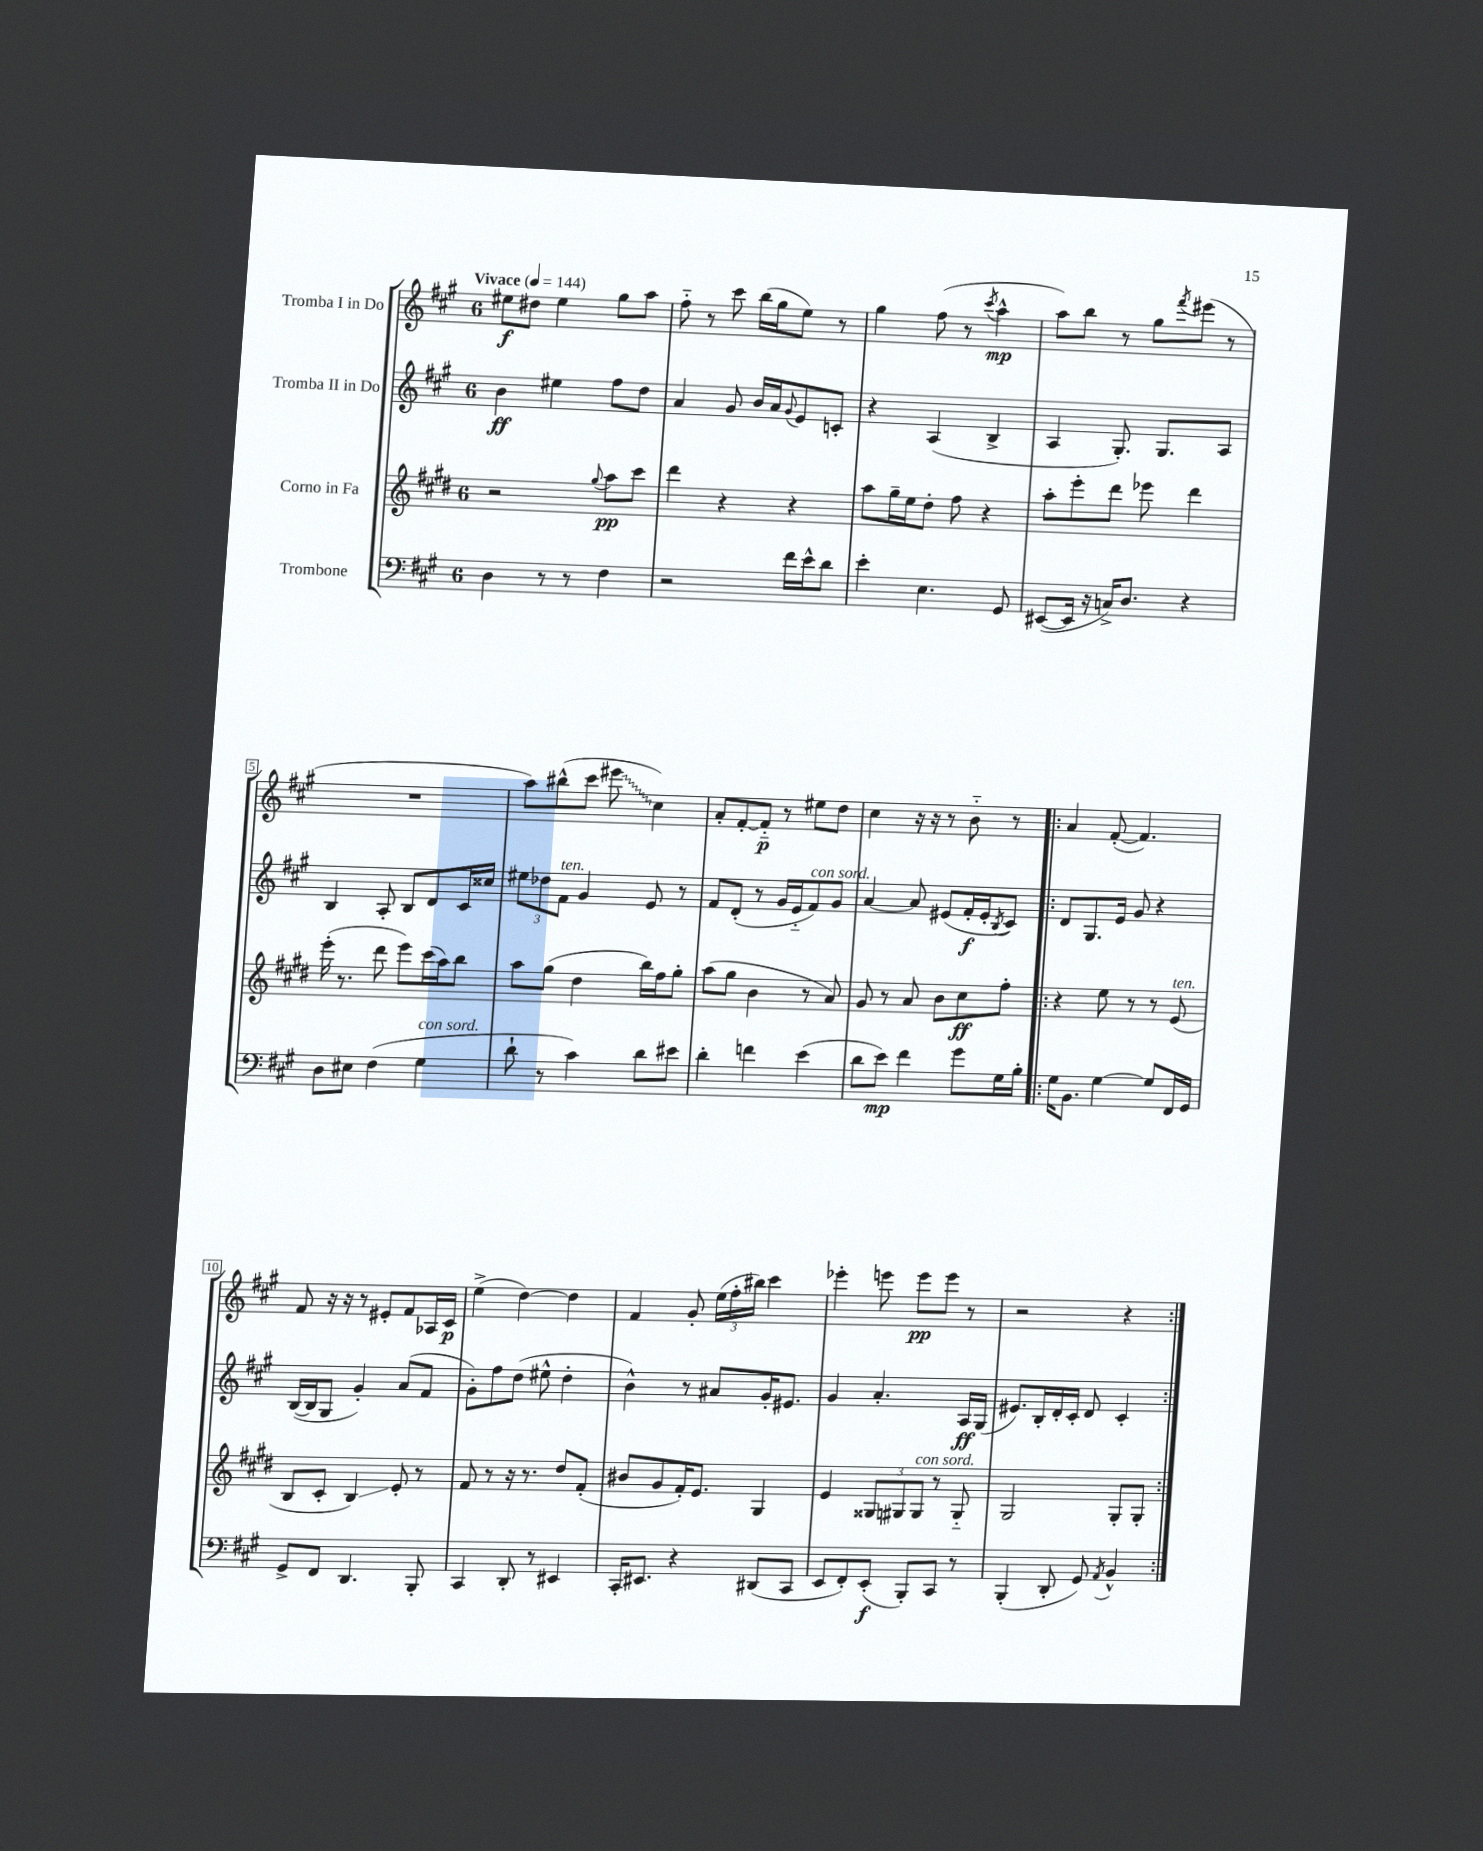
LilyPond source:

<<
\new StaffGroup <<
\new Staff = "s0" \with { instrumentName = "Tromba I in Do" } {
    \clef treble \key a \major \once \override Staff.TimeSignature.style = #'single-digit \time 6/8 \tempo "Vivace" 4 = 144
    eis''8\f dis''8 eis''4 gis''8 a''8 |
    fis''8-_ r8 cis'''8 b''16( gis''16 e''8) r8 |
    gis''4 fis''8( r8 \acciaccatura { cis'''8 } a''4-^\mp |
    a''8) b''8 r8 gis''8 \acciaccatura { fis'''8 } eis'''8( r8 |
    R2. |
    a''8) bis''8-^( cis'''8 \once \override Glissando.style = #'zigzag eis'''8\glissando cis''4) |
    a'8-. fis'8~-. fis'8-_\p r8 eis''8 d''8 |
    cis''4 r16 r16 r8 b'8-_ r8 |
    \repeat volta 2 { a'4 fis'8~-.( fis'4.) |
    fis'8 r16 r16 r8 eis'8-. fis'8 aes16 cis'16\p |
    e''4->( d''4~) d''4 |
    fis'4 gis'8-. \tuplet 3/2 { e''16( fis''16-. bis''16) } cis'''4 |
    ees'''4-. e'''8 e'''8\pp e'''8 r8 |
    r2 r4 | }
}
\new Staff = "s1" \with { instrumentName = "Tromba II in Do" } {
    \clef treble \key a \major \once \override Staff.TimeSignature.style = #'single-digit \time 6/8
    b'4\ff eis''4 fis''8 d''8 |
    a'4 gis'8 b'16 a'16 \appoggiatura { gis'8 } e'8 c'8-. |
    r4 a4( b4-> |
    a4 gis8.-.) gis8. a8 |
    b4 a8-. b8 d'8 cis'16 cisis''16 |
    \tuplet 3/2 { eis''8 des''8 fis'8^\markup { \italic "ten." } } gis'4 e'8 r8 |
    fis'8 d'8-.( r8 gis'16 e'16-_ fis'8^\markup { \italic "con sord." }) gis'8 |
    a'4~ a'8 eis'8( fis'16-.\f eis'16-. \acciaccatura { b8 } cis'8) |
    \repeat volta 2 { d'8 gis8. e'16 gis'8 r4 |
    b16~( b16 gis8 gis'4-.) a'8( fis'8 |
    gis'8-.) fis''8 d''8( eis''8-^ d''4-. |
    b'4-^) r8 ais'8 gis'16-. eis'8. |
    gis'4 a'4.-. a16\ff gis16( |
    eis'8.) b16-. d'16-. cis'16-. d'8 cis'4-. | }
}
\new Staff = "s2" \with { instrumentName = "Corno in Fa" } {
    \clef treble \key e \major \once \override Staff.TimeSignature.style = #'single-digit \time 6/8
    r2 \appoggiatura { gis''8 } a''8\pp cis'''8 |
    dis'''4 r4 r4 |
    a''8 gis''16-- e''16 dis''8-. fis''8 r4 |
    a''8-. e'''8-. dis'''8 ees'''8 dis'''4 |
    e'''16-.( r8. dis'''8 e'''8) cis'''16( a''16) b''8 |
    a''8 gis''8( dis''4 b''16) fis''16 gis''8-. |
    a''8( gis''8 b'4 r8 a'8) |
    gis'8 r8 a'8 b'8 cis''8\ff fis''8-. |
    \repeat volta 2 { r4 e''8 r8 r8 e'8^\markup { \italic "ten." }( |
    b8 cis'8-. b4\glissando) e'8-. r8 |
    fis'8 r8 r16 r8. dis''8 fis'8-.( |
    bis'8 gis'8 fis'16-.) e'8. gis4 |
    e'4 \tuplet 3/2 { gisis8 gis8 gis8^\markup { \italic "con sord." } } r8 gis8-_ |
    gis2 gis8-. gis8-. | }
}
\new Staff = "s3" \with { instrumentName = "Trombone" } {
    \clef bass \key a \major \once \override Staff.TimeSignature.style = #'single-digit \time 6/8
    d4 r8 r8 fis4 |
    r2 fis'16 e'16-^ d'8 |
    e'4-. e4. gis,8 |
    eis,8~( eis,16 r16 c16->) d8. r4 |
    d8 eis8 fis4( gis4^\markup { \italic "con sord." } |
    d'8-! r8 cis'4) d'8 eis'8 |
    d'4-. f'4 e'4( |
    d'8 e'8\mp) fis'4 gis'8 gis16 b16-. |
    \repeat volta 2 { gis16 b,8. gis4~ gis8 fis,16 gis,16 |
    gis,8-> fis,8 d,4. b,,8-. |
    cis,4 d,8-. r8 eis,4 |
    cis,16-. eis,8. r4 dis,8( cis,8 |
    e,8 fis,8-.) e,8-.\f( b,,8-.) cis,8 r8 |
    b,,4-.( d,8-. gis,8) \acciaccatura { a,8 } b,4-^ | }
}
>>
>>
\layout { \context { \Score \override BarNumber.stencil = #(make-stencil-boxer 0.1 0.3 ly:text-interface::print) } }
